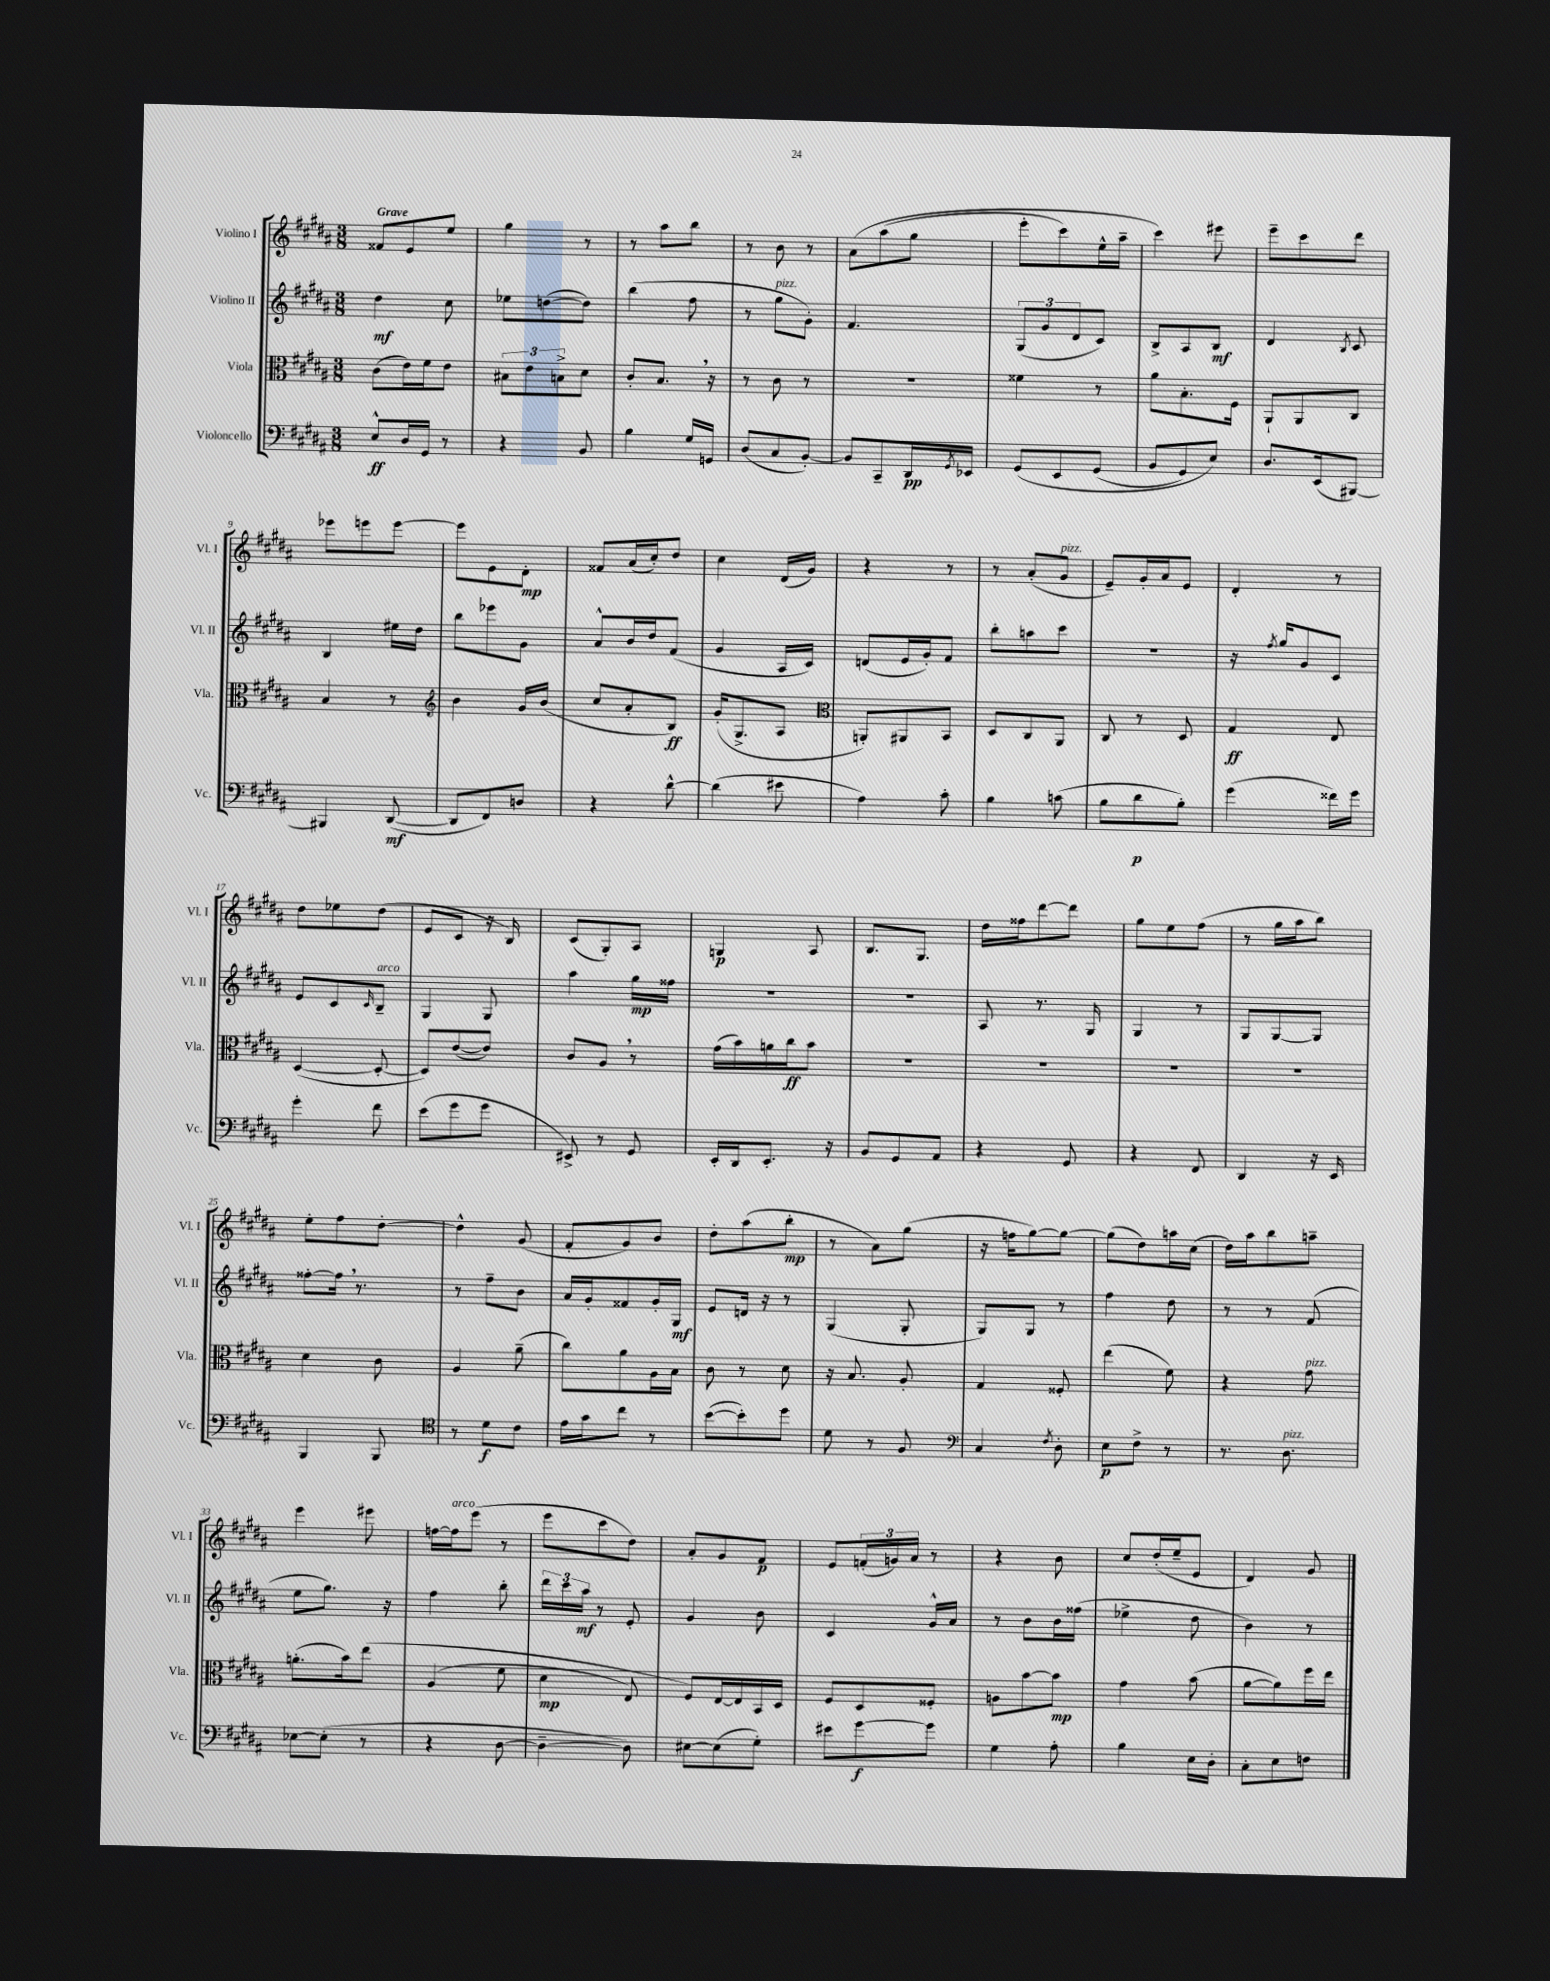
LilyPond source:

<<
\new StaffGroup <<
\new Staff = "s0" \with { instrumentName = "Violino I" shortInstrumentName = "Vl. I" } {
    \clef treble \key b \major \numericTimeSignature \time 3/8 \tempo "Grave"
    fisis'8 e'8 e''8 |
    gis''4 r8 |
    r8 ais''8 b''8 |
    r8 b'8 r8 |
    ais'8\( ais''8( gis''8 |
    e'''8-. cis'''8) e''16-^ ais''16-- |
    cis'''4\) eis'''8 |
    e'''8-- cis'''8 dis'''8 |
    ees'''8 e'''8 e'''8~ |
    e'''8 e'8 dis'8-.\mp |
    fisis'8 ais'16( cis''16-.) dis''8 |
    cis''4 dis'16( gis'16) |
    r4 r8 |
    r8 ais'8-.( gis'8^\markup { \italic "pizz." } |
    e'8--) gis'16-. ais'16 e'8 |
    dis'4-. r8 |
    dis''8 ees''8 dis''8( |
    e'8 cis'8 r16 b16) |
    cis'8( gis8-.) ais8 |
    g4\p ais8 |
    b8. gis8. |
    dis''16 fisis''16 dis'''8~ dis'''8 |
    gis''8 e''8 fis''8( |
    r8 gis''16 ais''16 b''8) |
    e''8-. fis''8 dis''8~-. |
    dis''4-^ gis'8( |
    fis'8-. gis'8) b'8 |
    dis''8-. ais''8( b''8-.\mp |
    r8 ais'8) gis''8( |
    r16 f''16 gis''8~) gis''8~ |
    gis''8( dis''8) a''16 cis''16( |
    dis''16) ais''16 b''8 a''8-- |
    e'''4 eis'''8 |
    f''16~ f''16^\markup { \italic "arco" } e'''8( r8 |
    e'''8 cis'''8 dis''8) |
    ais'8-. gis'8 fis'8\p |
    e'8 \tuplet 3/2 { f'16-.( g'16) ais'16 } r8 |
    r4 b'8 |
    cis''8 dis''16-.( e''16-- e'8 |
    dis'4) gis'8 \bar "|." |
}
\new Staff = "s1" \with { instrumentName = "Violino II" shortInstrumentName = "Vl. II" } {
    \clef treble \key b \major \numericTimeSignature \time 3/8
    dis''4\mf cis''8 |
    ees''8 d''8~( d''8) |
    b''4( fis''8 |
    r8 gis''8^\markup { \italic "pizz." } gis'8-.) |
    fis'4. |
    \tuplet 3/2 { gis8( gis'8 dis'8 } cis'8) |
    b8-> ais8 b8\mf |
    dis'4 \acciaccatura { b8 } cis'8 |
    b4 eis''16 dis''16 |
    b''8 ees'''8 gis'8 |
    ais'8-^ b'16 dis''16 fis'8( |
    gis'4 ais16 cis'16) |
    d'8( e'16 gis'16-.) fis'8 |
    b''8-. a''8 cis'''8 |
    R4. |
    r16 \acciaccatura { fis''8 } gis''16 gis'8 cis'8 |
    e'8 cis'8 \grace { cis'16 } b8--^\markup { \italic "arco" } |
    gis4 gis8 |
    ais''4 gis''16\mp fisis''16 |
    R4. |
    R4. |
    ais8 r8. gis16 |
    gis4 r8 |
    gis8 gis8~ gis8 |
    fisis''8~-. fisis''16 \breathe r8. |
    r8 fis''8-- b'8 |
    ais'16 gis'16-. fisis'8 gis'16-. gis16\mf |
    e'8 d'16 r16 r8 |
    gis4( gis8-. |
    gis8) gis8 r8 |
    fis''4 dis''8 |
    r8 r8 fis'8( |
    e''8 gis''8.) r16 |
    fis''4 b''8-. |
    \tuplet 3/2 { dis'''16 cis'''16 ais''16\mf } r8 e'8-. |
    gis'4 b'8 |
    cis'4 gis'16-^ ais'16 |
    r8 b'8 b'16 fisis''16( |
    ees''4-> dis''8 |
    b'4) r8 \bar "|." |
}
\new Staff = "s2" \with { instrumentName = "Viola" shortInstrumentName = "Vla." } {
    \clef alto \key b \major \numericTimeSignature \time 3/8
    cis'8( e'16) fis'16 e'8 |
    \tuplet 3/2 { bis8 e'8 b8-> } dis'8 |
    cis'8-. b8. \breathe r16 |
    r8 cis'8 r8 |
    R4. |
    fisis'4 r8 |
    ais'8 b8.-. fis16 |
    ais,8-! ais,8 cis8 |
    b4 r8 |
    \clef treble b'4 gis'16 b'16( |
    cis''8 ais'8-. b8\ff) |
    gis'16-.( gis8.-> ais8 |
    \clef alto a,8-.) ais,8 b,8 |
    dis8 cis8 ais,8 |
    cis8 r8 dis8 |
    gis4\ff e8 |
    dis4~( dis8~-. |
    dis8) e'8~( e'8) |
    cis'8 ais8 \breathe r8 |
    gis'16( b'16) a'16 cis''16\ff b'8 |
    R4. |
    R4. |
    R4. |
    R4. |
    dis'4 cis'8 |
    ais4 ais'8--( |
    cis''8) ais'8 ais16 b16 |
    cis'8 r8 dis'8 |
    r16 b8. ais8-. |
    gis4 fisis8-. |
    e''4( fis'8) |
    r4 gis'8^\markup { \italic "pizz." } |
    a'8.-.( b'16) e''8\( |
    ais4( fis'8 |
    dis'4\mp e8) |
    fis8\) e16~ e16 b,16 dis16 |
    fis8 dis8 fisis8-. |
    a8 b'8~ b'8\mp |
    gis'4 b'8( |
    ais'8~ ais'8) fis''16 e''16 \bar "|." |
}
\new Staff = "s3" \with { instrumentName = "Violoncello" shortInstrumentName = "Vc." } {
    \clef bass \key b \major \numericTimeSignature \time 3/8
    e8-^\ff dis16 gis,16 r8 |
    r4 b,8 |
    b4 gis16 g,16 |
    dis8( cis8 b,8~-.) |
    b,8 cis,8-- dis,16\pp \acciaccatura { gis,8 } ees,16 |
    gis,8\( e,8 gis,8( |
    b,8 gis,8) e8\) |
    dis8. e,16( bis,,8~) |
    bis,,4 dis,8~\mf( |
    dis,8 fis,8) d8 |
    r4 dis'8~-^ |
    dis'4( eis'8 |
    ais4) cis'8-. |
    b4 c'8( |
    b8 dis'8\p b8-.) |
    gis'4( fisis'16) gis'16 |
    gis'4-. fis'8 |
    e'8( gis'8 gis'8 |
    eis,8->) r8 gis,8 |
    e,16-. dis,16 e,8.-. r16 |
    b,8 gis,8 ais,8 |
    r4 gis,8 |
    r4 fis,8 |
    dis,4 r16 e,16 |
    b,,4 b,,8 |
    \clef tenor r8 dis'8\f cis'8 |
    e'16 gis'16 cis''8 r8 |
    b'8~( b'8-.) dis''8 |
    dis'8 r8 fis8 |
    \clef bass cis4 \acciaccatura { fis8 } dis8-. |
    e8\p fis8-> r8 |
    r8. dis8.^\markup { \italic "pizz." } |
    ees8~ ees8-.( r8 |
    r4 dis8~ |
    dis4~-- dis8) |
    eis8~ eis8( gis8-.) |
    eis'8 gis'8~\f gis'8 |
    gis4 ais8-. |
    b4 e16 dis16-. |
    cis8-. e8 f8 \bar "|." |
}
>>
>>
